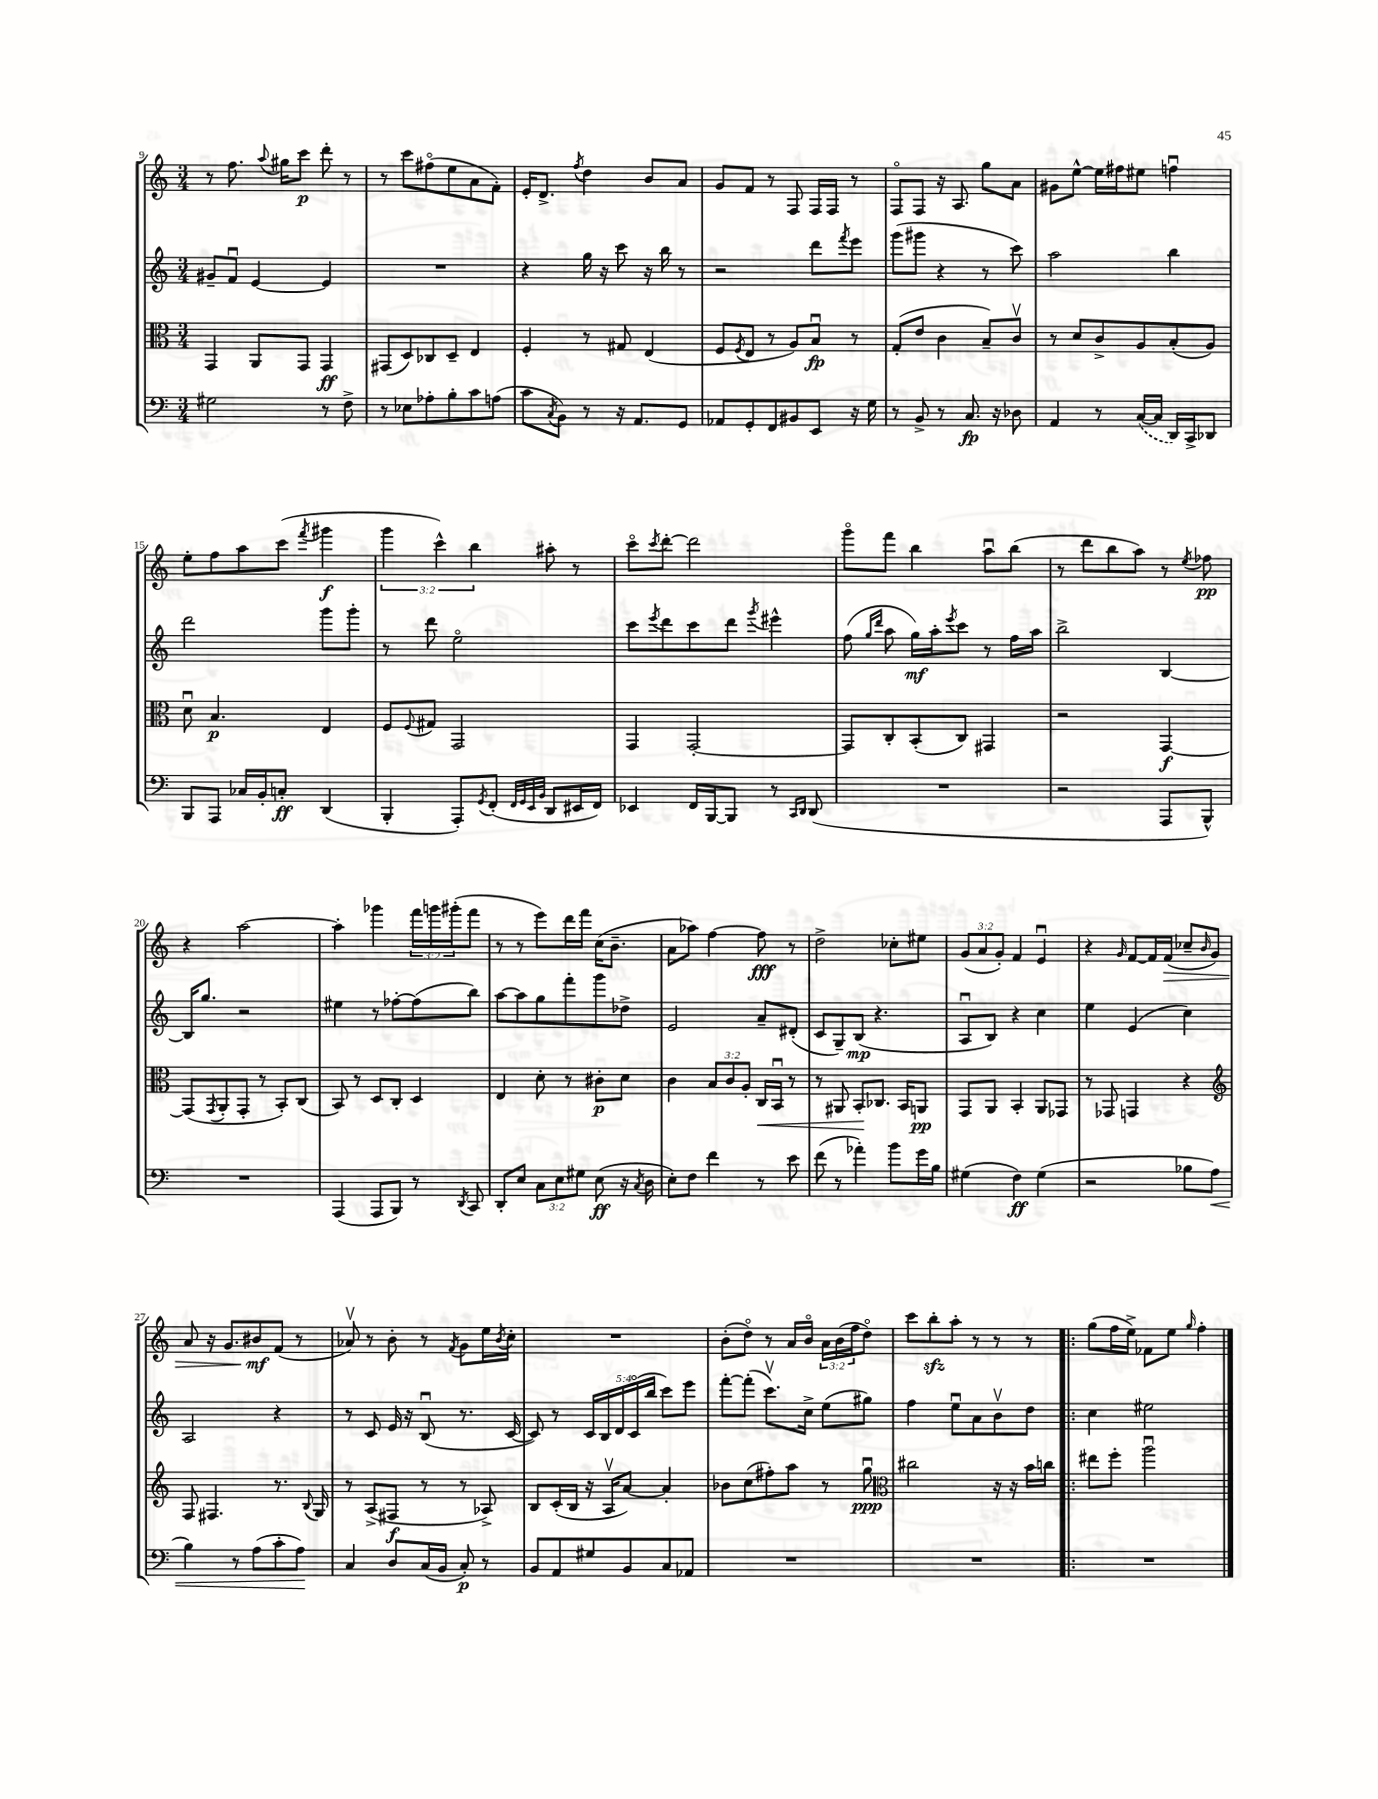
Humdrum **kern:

**kern	**dynam	**kern	**dynam	**kern	**dynam	**kern	**dynam
*part4	*part4	*part3	*part3	*part2	*part2	*part1	*part1
*staff4	*staff4	*staff3	*staff3	*staff2	*staff2	*staff1	*staff1
*clefF4	*	*clefC3	*	*clefG2	*	*clefG2	*
*k[]	*	*k[]	*	*k[]	*	*k[]	*
*M3/4	*	*M3/4	*	*M3/4	*	*M3/4	*
=9	=9	=9	=9	=9	=9	=9	=9
2G#X\	.	4GG/	.	8g#X~/L	.	8r	.
.	.	.	.	8fu/J	.	8.ff\	.
.	.	8AA/L	.	[4e/	.	.	.
.	.	.	.	.	.	8qqaa/	.
.	.	.	.	.	.	16gg#X\KL	.
.	.	8GG/J	.	.	.	8ccc\J	p
8r	.	4GG/	ff	4e/]	.	8ddd'\	.
8F^\	.	.	.	.	.	8r	.
=10	=10	=10	=10	=10	=10	=10	=10
8r	.	(8GG#X/L	.	2.r	.	8r	.
8E-X\L	.	8D/)	.	.	.	8ccc\L	.
8A-X'\	.	8C-X/	.	.	.	(8ff#X\	.
8B'\	.	8D~/J	.	.	.	8ee\	.
8c\	.	4E/	.	.	.	8a\	.
(8An\J	.	.	.	.	.	8f'\J)	.
=11	=11	=11	=11	=11	=11	=11	=11
8c\L	.	4F'/	.	4r	.	16e'/KL	.
.	.	.	.	.	.	8.d^/J	.
8qC/	.	.	.	.	.	.	.
8BB\J)	.	.	.	.	.	.	.
.	.	.	.	.	.	8qff/	.
8r	.	8r	.	16gg\	.	4dd\	.
.	.	.	.	16r	.	.	.
16r	.	8G#X/	.	8ccc\	.	.	.
8.AA/L	.	.	.	.	.	.	.
.	.	(4E/	.	16r	.	8b/L	.
.	.	.	.	16bb\	.	.	.
8GG/J	.	.	.	8r	.	8a/J	.
=12	=12	=12	=12	=12	=12	=12	=12
8AA-X/L	.	8F/L	.	2r	.	8g/L	.
.	.	8qF/	.	.	.	.	.
8GG'/	.	8E/J	.	.	.	8f/J	.
8FF/	.	8r	.	.	.	8r	.
8BB#X/	.	8A/L)	.	.	.	8F/	.
8EE/J	.	8Bu/J	fp	8ddd\L	.	16F/LL	.
.	.	.	.	.	.	16F/JJ	.
.	.	.	.	8qfff/	.	.	.
16r	.	8r	.	8eee\J	.	8r	.
16G\	.	.	.	.	.	.	.
=13	=13	=13	=13	=13	=13	=13	=13
8r	.	(8G'/L	.	(8ggg\L	.	8F/L	.
8BB^/	.	8e/J	.	8ggg#X\J	.	8F/J	.
8r	.	4c\	.	4r	.	16r	.
.	.	.	.	.	.	8.A/	.
8.C/	fp	.	.	.	.	.	.
.	.	8B~/L)	.	8r	.	8gg\L	.
16r	.	.	.	.	.	.	.
8D-X\	.	8cv/J	.	8ccc\)	.	8a\J	.
=14	=14	=14	=14	=14	=14	=14	=14
4AA/	.	8r	.	2aa\	.	8g#X\L	.
.	.	8d/L	.	.	.	[8ee^^\J	.
8r	.	8c^/	.	.	.	16ee\LL]	.
.	.	.	.	.	.	16ff#X\J	.
([16C/LL	.	8A/	.	.	.	8ee#X\J	.
16C/JJ]	.	.	.	.	.	.	.
16DD/LL)	.	(8B'/	.	4bb\	.	4ffnu\	.
16CC^/J	.	.	.	.	.	.	.
8DD-X/J	.	8A/J)	.	.	.	.	.
!!LO:LB:g=z
=15	=15	=15	=15	=15	=15	=15	=15
8BBB/L	.	8du\	.	2ddd\	.	8ee'\L	.
8AAA/J	.	4.B/	p	.	.	8ff\	.
16C-X/LL	.	.	.	.	.	8aa\	.
16BB'/J	.	.	.	.	.	.	.
8Cn'/J	ff	.	.	.	.	(8ccc\J	.
.	.	.	.	.	.	8qfff/	.
(4DD/	.	4E/	.	8ggg\L	.	4ggg#X\	f
.	.	.	.	8ggg'\J	.	.	.
=16	=16	=16	=16	=16	=16	=16	=16
4BBB'/	.	8F/L	.	8r	.	6ggg\	.
.	.	8qqF/	.	.	.	.	.
.	.	8G#X/J	.	8ddd\	.	.	.
.	.	.	.	.	.	6ccc^^\)	.
8AAA'/L)	.	2GG/	.	2ee\	.	.	.
.	.	.	.	.	.	6bb\	.
8qGG/	.	.	.	.	.	.	.
(8FF'/J	.	.	.	.	.	.	.
32qqFF/LLL	.	.	.	.	.	.	.
32qqGG/	.	.	.	.	.	.	.
32qqEE/	.	.	.	.	.	.	.
32qqBB/JJJ	.	.	.	.	.	.	.
8DD/L	.	.	.	.	.	8aa#X'\	.
16EE#X/L	.	.	.	.	.	8r	.
16FF/JJ)	.	.	.	.	.	.	.
=17	=17	=17	=17	=17	=17	=17	=17
4EE-X/	.	4GG/	.	8ccc\L	.	8ccc\L	.
.	.	.	.	8qeee/	.	8qccc/	.
.	.	.	.	8ddd\	.	[8ddd'\J	.
16FF/LL	.	[2GG'/	.	8ccc\	.	2ddd\]	.
[16BBB/J	.	.	.	.	.	.	.
8BBB/J]	.	.	.	8ddd\J	.	.	.
.	.	.	.	8qggg/	.	.	.
8r	.	.	.	4eee#X^^\	.	.	.
16qqCC/LL	.	.	.	.	.	.	.
16qqDD/JJ	.	.	.	.	.	.	.
(8DD/	.	.	.	.	.	.	.
=18	=18	=18	=18	=18	=18	=18	=18
2.r	.	8GG/L]	.	(8ff\	.	8ggg\L	.
.	.	.	.	16qqgg/LL	.	.	.
.	.	.	.	16qqddd/JJ	.	.	.
.	.	8C'/	.	8aa\	.	8fff\J	.
.	.	(8BB'/	.	16gg\LL)	mf	4bb\	.
.	.	.	.	16aa'\J	.	.	.
.	.	.	.	8qeee/	.	.	.
.	.	8C/J)	.	8ccc\J	.	.	.
.	.	4GG#X/	.	8r	.	8aau\L	.
.	.	.	.	16ff\LL	.	(8bb\J	.
.	.	.	.	16aa\JJ	.	.	.
=19	=19	=19	=19	=19	=19	=19	=19
2r	.	2r	.	2bb^\	.	8r	.
.	.	.	.	.	.	8ddd\L	.
.	.	.	.	.	.	8bb\	.
.	.	.	.	.	.	8aa\J)	.
8AAA/L	.	[4GG/	f	[4B/	.	8r	.
.	.	.	.	.	.	8qee/	.
8BBB^^/J)	.	.	.	.	.	8ff-X\	pp
!!LO:LB:g=z
=20	=20	=20	=20	=20	=20	=20	=20
2.r	.	(8GG/L]	.	16B/KL]	.	4r	.
.	.	.	.	8.gg/J	.	.	.
.	.	8qGG/	.	.	.	.	.
.	.	8AA'/	.	.	.	.	.
.	.	8GG'/J	.	2r	.	[2aa\	.
.	.	8r	.	.	.	.	.
.	.	8BB'/L)	.	.	.	.	.
.	.	(8C/J	.	.	.	.	.
=21	=21	=21	=21	=21	=21	=21	=21
(4AAA/	.	8BB/)	.	4ee#X\	.	4aa'\]	.
.	.	8r	.	.	.	.	.
8AAA/L	.	8D/L	.	8r	.	4ggg-X\	.
8BBB/J)	.	8C'/J	.	[8ff-X'\L	.	.	.
8r	.	4D/	.	(8ff-\]	.	24fff\LL	.
.	.	.	.	.	.	24gggn\	.
.	.	.	.	.	.	(24ggg#X'\J	.
8qDD/	.	.	.	.	.	.	.
8CC/	.	.	.	8bb\J)	.	8fff\J	.
=22	=22	=22	=22	=22	=22	=22	=22
8DD'/L	.	4E/	.	[8aa\L	.	8r	.
8E/J	.	.	.	8aa\]	.	8r	.
12C\L	.	8d'\	.	8gg\	.	8eee\L)	.
12E\	.	.	.	.	.	.	.
.	.	8r	.	8fff'\	.	16ddd\L	.
12G#X\J	.	.	.	.	.	.	.
.	.	.	.	.	.	16fff\JJ	.
(8E\	ff	8c#X'\L	p	8ggg\	.	(16cc\KL	.
.	.	.	.	.	.	8.b~\J	.
16r	.	8d\J	.	8dd-X^\J	.	.	.
8qC/	.	.	.	.	.	.	.
16D\	.	.	.	.	.	.	.
=23	=23	=23	=23	=23	=23	=23	=23
8E'\L)	.	4c\	.	2e/	.	8a\L	.
8F\J	.	.	.	.	.	8aa-X\J)	.
4f\	.	12B/L	.	.	.	[4ff\	.
.	.	12c/	.	.	.	.	.
.	.	12A'/J	.	.	.	.	.
!	!	!	!LO:HP:b	!	!	!	!
8r	.	16C/LL	<	8a~/L	.	8ff\]	fff
.	.	16BBu/JJ	.	.	.	.	.
8e\	.	8r	.	(8d#X'/J	.	8r	.
=24	=24	=24	=24	=24	=24	=24	=24
(8f\	.	8r	.	8c/L	.	2dd^\	.
8r	.	8AA#X/	.	8G~/)	.	.	.
4a-X'\)	.	8BB'/L	.	(8B/J	mp	.	.
.	.	8.C-X/J	[	4.r	.	.	.
8b\L	.	.	.	.	.	8cc-X'\L	.
.	.	16BB/KL	.	.	.	.	.
16g\L	.	8AAn/J	pp	.	.	8ee#X\J	.
16B\JJ	.	.	.	.	.	.	.
=25	=25	=25	=25	=25	=25	=25	=25
(4G#X\	.	8GG/L	.	8Au/L	.	(12g/L	.
.	.	.	.	.	.	12a/	.
.	.	8AA/J	.	8B/J)	.	.	.
.	.	.	.	.	.	12g'/J)	.
4F\)	ff	4BB'/	.	4r	.	4f/	.
(4G#\	.	8AA/L	.	4cc\	.	4eu/	.
.	.	8GG-X/J	.	.	.	.	.
=26	=26	=26	=26	=26	=26	=26	=26
2r	.	8r	.	4ee\	.	4r	.
.	.	8GG-X/	.	.	.	.	.
.	.	.	.	.	.	16qqg/	.
.	.	4GGn/	.	(4e/	.	[8f/L	.
.	.	.	.	.	.	16f/L]	.
!	!	!	!	!	!	!	!LO:HP:b
.	.	.	.	.	.	(16f/JJ	>
8B-X\L	.	4r	.	4cc\)	.	8cc-X~/L	.
.	.	.	.	.	.	16qqb/	.
!	!LO:HP:b	!	!	!	!	!	!
8A\J	<	.	.	.	.	8g/J)	.
!!LO:LB:g=z
=27	=27	=27	=27	=27	=27	=27	=27
*	*	*clefG2	*	*	*	*	*
4B\)	.	8F/	.	2A/	.	8a/	.
.	.	4.F#X/	.	.	.	16r	.
.	.	.	.	.	.	8.g/L	.
8r	.	.	.	.	.	.	.
(8A\L	.	.	.	.	.	8b#X/	mf
8c'\	.	8.r	.	4r	.	(8f/J	]
8A\J)	.	.	.	.	.	8r	.
.	.	8qqB/	.	.	.	.	.
.	.	16G/	.	.	.	.	.
.	[	.	.	.	.	.	.
=28	=28	=28	=28	=28	=28	=28	=28
4C/	.	8r	.	8r	.	8a-Xv/)	.
.	.	(8A^/L	.	8c/	.	8r	.
8D/L	.	8F#X/J	f	16e/	.	8b'\	.
.	.	.	.	16r	.	.	.
(16C/L	.	8r	.	(8Bu/	.	8r	.
16BB/JJ	.	.	.	.	.	.	.
.	.	.	.	.	.	8qf/	.
8C'/)	p	8r	.	8.r	.	8g\L	.
8r	.	8A-X^/)	.	.	.	16ee\L	.
.	.	.	.	.	.	8qb/	.
.	.	.	.	[16c/	.	16cc'\JJ	.
=29	=29	=29	=29	=29	=29	=29	=29
8BB/L	.	8B/L	.	8c/])	.	2.r	.
8AA/	.	(16c'/L	.	8r	.	.	.
.	.	16B/JJ	.	.	.	.	.
8G#X/	.	16r	.	20c/LL	.	.	.
.	.	.	.	20B/	.	.	.
.	.	16Av/KL	.	.	.	.	.
.	.	.	.	20d/	.	.	.
8BB/	.	[8a/J)	.	.	.	.	.
.	.	.	.	(20c/	.	.	.
.	.	.	.	20bb/JJ	.	.	.
8C/	.	4a'/]	.	8ccc\L)	.	.	.
8AA-X/J	.	.	.	8eee\J	.	.	.
=30	=30	=30	=30	=30	=30	=30	=30
2.r	.	8b-X\L	.	[8fff'\L	.	(8b'\L	.
.	.	(8cc\	.	(8fff'\J]	.	8dd\J)	.
.	.	8ff#X'\)	.	8.cccv\L)	.	8r	.
.	.	8aa\J	.	.	.	16a/LL	.
.	.	.	.	16cc^\Jk	.	16b/JJ	.
.	.	8r	.	(8ee\L	.	24a\LL	.
.	.	.	.	.	.	(24b\	.
.	.	.	.	.	.	24ff\J	.
.	.	8ggu\	ppp	8gg#X\J)	.	8dd\J)	.
=31	=31	=31	=31	=31	=31	=31	=31
*	*	*clefC3	*	*	*	*	*
2.r	.	2cc#X\	.	4ff\	.	8ccc\L	.
.	.	.	.	.	.	8bbzz'\	.
.	.	.	.	8eeu\L	.	8aa'\J	.
.	.	.	.	8a\	.	8r	.
.	.	16r	.	8bv\	.	8r	.
.	.	16r	.	.	.	.	.
.	.	16b\LL	.	8dd\J	.	8r	.
.	.	16ccn\JJ	.	.	.	.	.
=32!|:	=32!|:	=32!|:	=32!|:	=32!|:	=32!|:	=32!|:	=32!|:
2.r	.	8ee#X\L	.	4cc\	.	(8gg\L	.
.	.	8ff'\J	.	.	.	16ff\L	.
.	.	.	.	.	.	16ee^\JJ)	.
.	.	2aau\	.	2ee#X\	.	8f-X\L	.
.	.	.	.	.	.	8ee\J	.
.	.	.	.	.	.	16qqgg/	.
.	.	.	.	.	.	4ff'\	.
==	==	==	==	==	==	==	==
*-	*-	*-	*-	*-	*-	*-	*-
